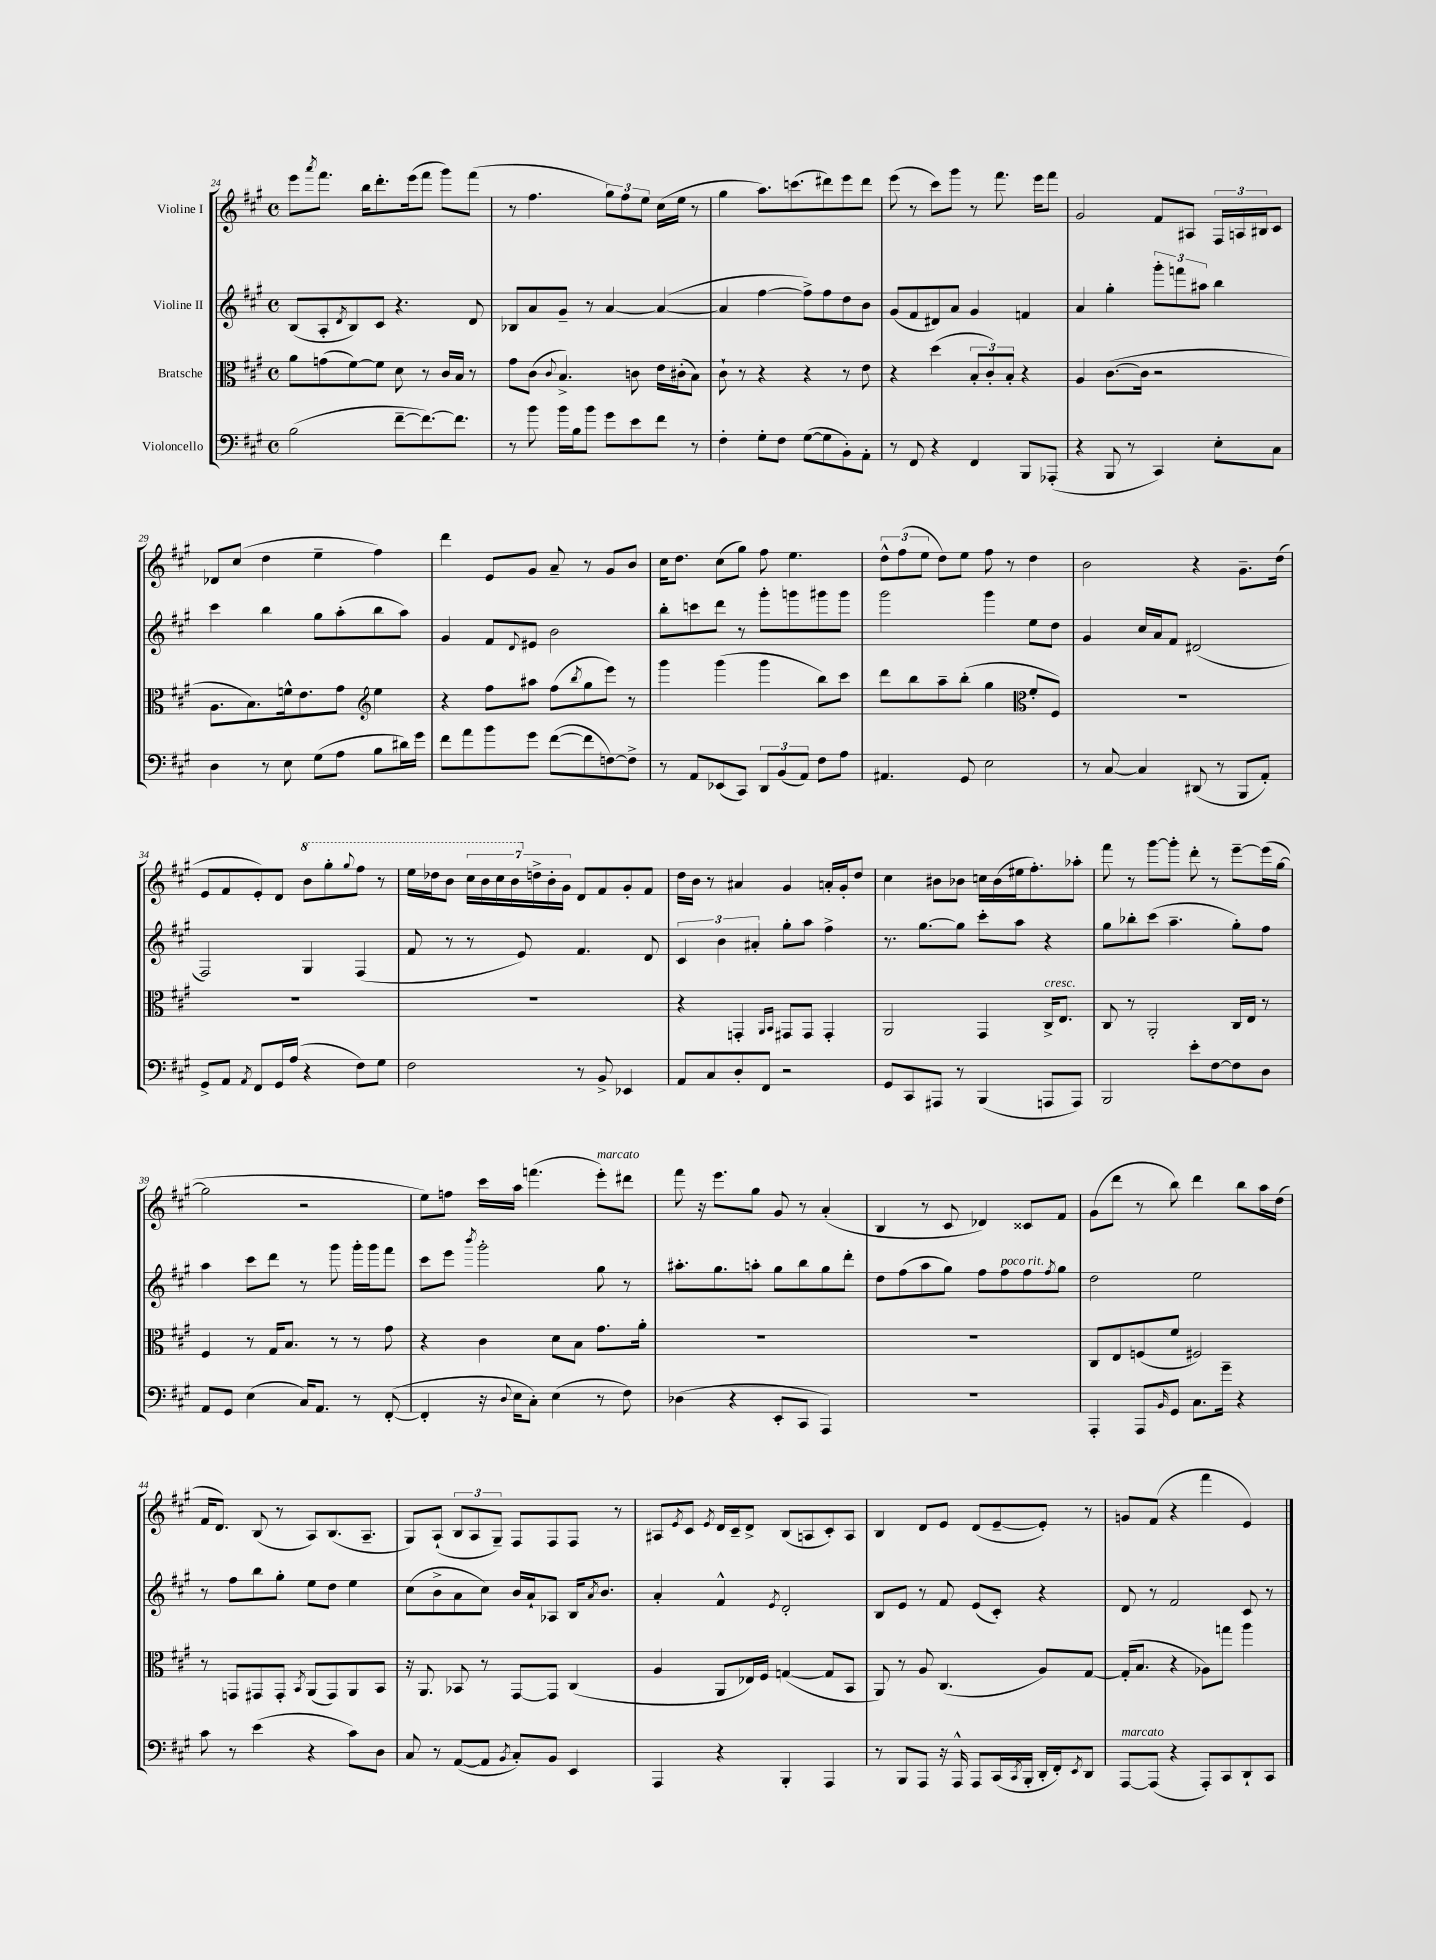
<<
\new StaffGroup <<
\new Staff = "s0" \with { instrumentName = "Violine I" } {
    \clef treble \key a \major \defaultTimeSignature \time 4/4
    e'''8 \acciaccatura { a'''8 } fis'''8. b''16 d'''8.-. e'''16( fis'''8 gis'''8) fis'''8( |
    r8 fis''4. \tuplet 3/2 { gis''8) fis''8 e''8 } cis''16( e''16 r8 |
    gis''4 a''8.) c'''8.( dis'''8) e'''8 dis'''8 |
    e'''8( r8 cis'''8) gis'''8 r8 fis'''8. e'''16 fis'''8 |
    gis'2 fis'8 ais8 \tuplet 3/2 { fis16 a16 bis16 } cis'8 |
    des'8 cis''8( d''4 e''4-- fis''4) |
    d'''4 e'8 gis'8 a'8-- r8 gis'8 b'8 |
    cis''16 d''8. cis''8( gis''8) fis''8 e''4. |
    \tuplet 3/2 { d''8-^ fis''8( e''8 } d''8) e''8 fis''8 r8 d''4 |
    b'2 r4 gis'8.-- d''16( |
    e'8 fis'8 e'8-.) d'8 \ottava #1 b''8 gis'''8-. \appoggiatura { gis'''8 } fis'''8 r8 |
    e'''16 des'''16 b''8 \tuplet 7/4 { cis'''16 b''16 cis'''16 b''16 \ottava #0 d''!16-> b'16-. gis'16 } d'8 fis'8 gis'8-. fis'8 |
    d''16 b'16 r8 ais'4 gis'4 a'16-. gis'16-. d''8 |
    cis''4 bis'8 bes'8 c''16 bes'16( eis''16 fis''8.-.) aes''8-. |
    fis'''8 r8 gis'''8~ gis'''8-. d'''8-. r8 e'''8~-- e'''16( gis''16~ |
    gis''2 r2 |
    e''8) f''8 cis'''16 a''16 f'''4.( e'''8-.^\markup { \italic "marcato" }) dis'''8 |
    fis'''8 r16 e'''8. gis''8 gis'8 r8 a'4-.( |
    b4 r8 cis'8 des'4) cisis'8 fis'8 |
    gis'8( d'''8 r8 b''8) d'''4 b''8 a''16 d''16( |
    fis'16 d'8.) b8( r8 a8) b8.( a8.-- |
    gis8) a8-!( \tuplet 3/2 { b8 a8 gis8--) } fis8 fis8 fis8 r8 |
    ais8 \acciaccatura { e'8 } cis'8 \acciaccatura { e'8 } d'16 cis'16-- d'8-> b8( a8 cis'8-.) a8 |
    b4 d'8 e'8 d'8( e'8~-- e'8-.) r8 |
    g'8 fis'8( r4 fis'''4 e'4) \bar "|." |
}
\new Staff = "s1" \with { instrumentName = "Violine II" } {
    \clef treble \key a \major \defaultTimeSignature \time 4/4
    b8( a8-. \acciaccatura { d'8 } b8) cis'8 r4. d'8 |
    bes8 a'8 gis'8-- r8 a'4~ a'4~( |
    a'4 fis''4~ fis''8->) fis''8 d''8 b'8 |
    gis'8( fis'8 dis'8) a'8 gis'4 f'4 |
    a'4 gis''4-. \tuplet 3/2 { gis'''8-. f'''8 ais''8 } b''4 |
    cis'''4 b''4 gis''8 a''8-.( b''8 a''8) |
    gis'4 fis'8 \appoggiatura { d'8 } eis'8 b'2 |
    b''8-. c'''8 d'''8 r8 gis'''8-. g'''8 gis'''8 gis'''8 |
    gis'''2 gis'''4 e''8 d''8 |
    gis'4 cis''16 a'16 fis'8 dis'2( |
    fis2) gis4 fis4( |
    fis'8 r8 r8 e'8) fis'4. d'8 |
    \tuplet 3/2 { cis'4 b'4 ais'4-. } gis''8-. a''8 fis''4-> |
    r8. gis''8.~ gis''8 cis'''8-. a''8 r4 |
    gis''8 bes''8-. cis'''8( a''4.-- gis''8-.) fis''8 |
    a''4 cis'''8 d'''8 r8 gis'''8 gis'''16-. gis'''16 fis'''8 |
    cis'''8 e'''8 \acciaccatura { b'''8 } gis'''2-. gis''8 r8 |
    ais''8.-. gis''8. a''8-. gis''8 b''8 gis''8 d'''8-. |
    d''8 fis''8( a''8 gis''8) fis''8 fis''8^\markup { \italic "poco rit." } fis''8 \acciaccatura { fis''8 } gis''8 |
    d''2 e''2 |
    r8 fis''8 b''8 gis''8-. e''8 d''8 e''4 |
    cis''8( b'8-> a'8 cis''8) b'16 a'16-! aes8 b16 \acciaccatura { a'8 } b'8. |
    a'4-. fis'4-^ \acciaccatura { e'8 } d'2-. |
    b8 e'8 r8 fis'8 e'8( cis'8-.) r4 |
    d'8 r8 fis'2 cis'8 r8 \bar "|." |
}
\new Staff = "s2" \with { instrumentName = "Bratsche" } {
    \clef alto \key a \major \defaultTimeSignature \time 4/4
    a'8 g'8( fis'8~) fis'8 d'8 r8 cis'16 b16 r8 |
    gis'8 cis'8( \appoggiatura { cis'8 } b4.->) c'8 e'16 cis'16-.( b8) |
    cis'8-! r8 r4 r4 r8 e'8 |
    r4 d''4( \tuplet 3/2 { b8-. cis'8-.) b8-. } r4 |
    a4 cis'8.~( cis'16 r2 |
    a8. b8.) f'16-^ e'8. gis'8 \clef treble e''4 |
    r4 fis''8 ais''8 fis''8( \acciaccatura { b''8 } gis''8 e'''8) r8 |
    gis'''4 gis'''4( gis'''4 b''8) cis'''8 |
    d'''8 b''8 a''8-- b''8-.( gis''4 \clef alto fis'8-. fis8) |
    R1 |
    R1 |
    R1 |
    r4 g,4-. \grace { a,16 b,16 } gis,8 gis,8 gis,4-. |
    a,2 gis,4 cis16->^\markup { \italic "cresc." } e8. |
    cis8 r8 a,2-. cis16 e16 r8 |
    fis4 r8 gis16 b8. r8 r8 gis'8 |
    r4 cis'4 d'8 b8 gis'8. a'16-. |
    R1 |
    R1 |
    cis8 e8 f8( fis'8 fis2) |
    r8 g,8 gis,8 gis,8-. \acciaccatura { b,8 } a,8( gis,8) a,8 b,8 |
    r16 a,8. bes,8 r8 gis,8~ gis,8 cis4( |
    a4 a,8 ees16) fis16 g4~( g8 b,8 |
    a,8) r8 a8 cis4.( a8) gis8~ |
    gis16-.( b8. r4 aes8) g''8 a''4 \bar "|." |
}
\new Staff = "s3" \with { instrumentName = "Violoncello" } {
    \clef bass \key a \major \defaultTimeSignature \time 4/4
    b2( fis'8~-- fis'8.~) fis'8. |
    r8 b'8 b'16 b16 b'8 gis'8 e'8 fis'8 r8 |
    fis4-. gis8-. fis8 gis8~( gis8 b,8-.) a,8-. |
    r8 fis,8 r4 fis,4 b,,8 aes,,8-.( |
    r4 b,,8 r8 cis,4) e8-. cis8 |
    d4 r8 e8 gis8( a8 b8 dis'16) gis'16 |
    fis'8 a'8 b'8 gis'8 fis'8~( fis'8 f8~) f8-> |
    r8 a,8 ees,8( cis,8) \tuplet 3/2 { d,8 b,8( a,8) } fis8 a8 |
    ais,4. gis,8 e2 |
    r8 cis8~ cis4 dis,8( r8 b,,8 a,8-.) |
    gis,8-> a,8 \acciaccatura { a,8 } fis,8 gis,16 a16( r4 fis8) gis8 |
    fis2 r8 b,8-> ees,4 |
    a,8 cis8 d8-. fis,8 r2 |
    gis,8 cis,8 ais,,8 r8 b,,4( a,,8 a,,8) |
    b,,2 e'8-. fis8~ fis8 d8 |
    a,8 gis,8 e4( cis16) a,8. r8 fis,8~-.( |
    fis,4-. r16 \appoggiatura { d8 } e16 cis8-.) e4( r8 fis8) |
    des4( r4 e,8-. cis,8 a,,4) |
    R1 |
    a,,4-. a,,8 \grace { b,16 } gis,8 cis8. gis'16-- r4 |
    cis'8 r8 e'4( r4 cis'8) d8 |
    cis8 r8 a,8~( a,8 \acciaccatura { b,8 } cis8-.) b,8 e,4 |
    a,,4 r4 b,,4-. a,,4 |
    r8 b,,8 a,,8 r16 a,,16-^ a,,8 cis,16( \acciaccatura { cis,8 } b,,16-. d,16-. fis,16-.) \acciaccatura { e,8 } d,8 |
    a,,8~^\markup { \italic "marcato" } a,,8( r4 a,,8-.) cis,8 d,8-! cis,8 \bar "|." |
}
>>
>>
\layout { \context { \Score currentBarNumber = #24 } }
